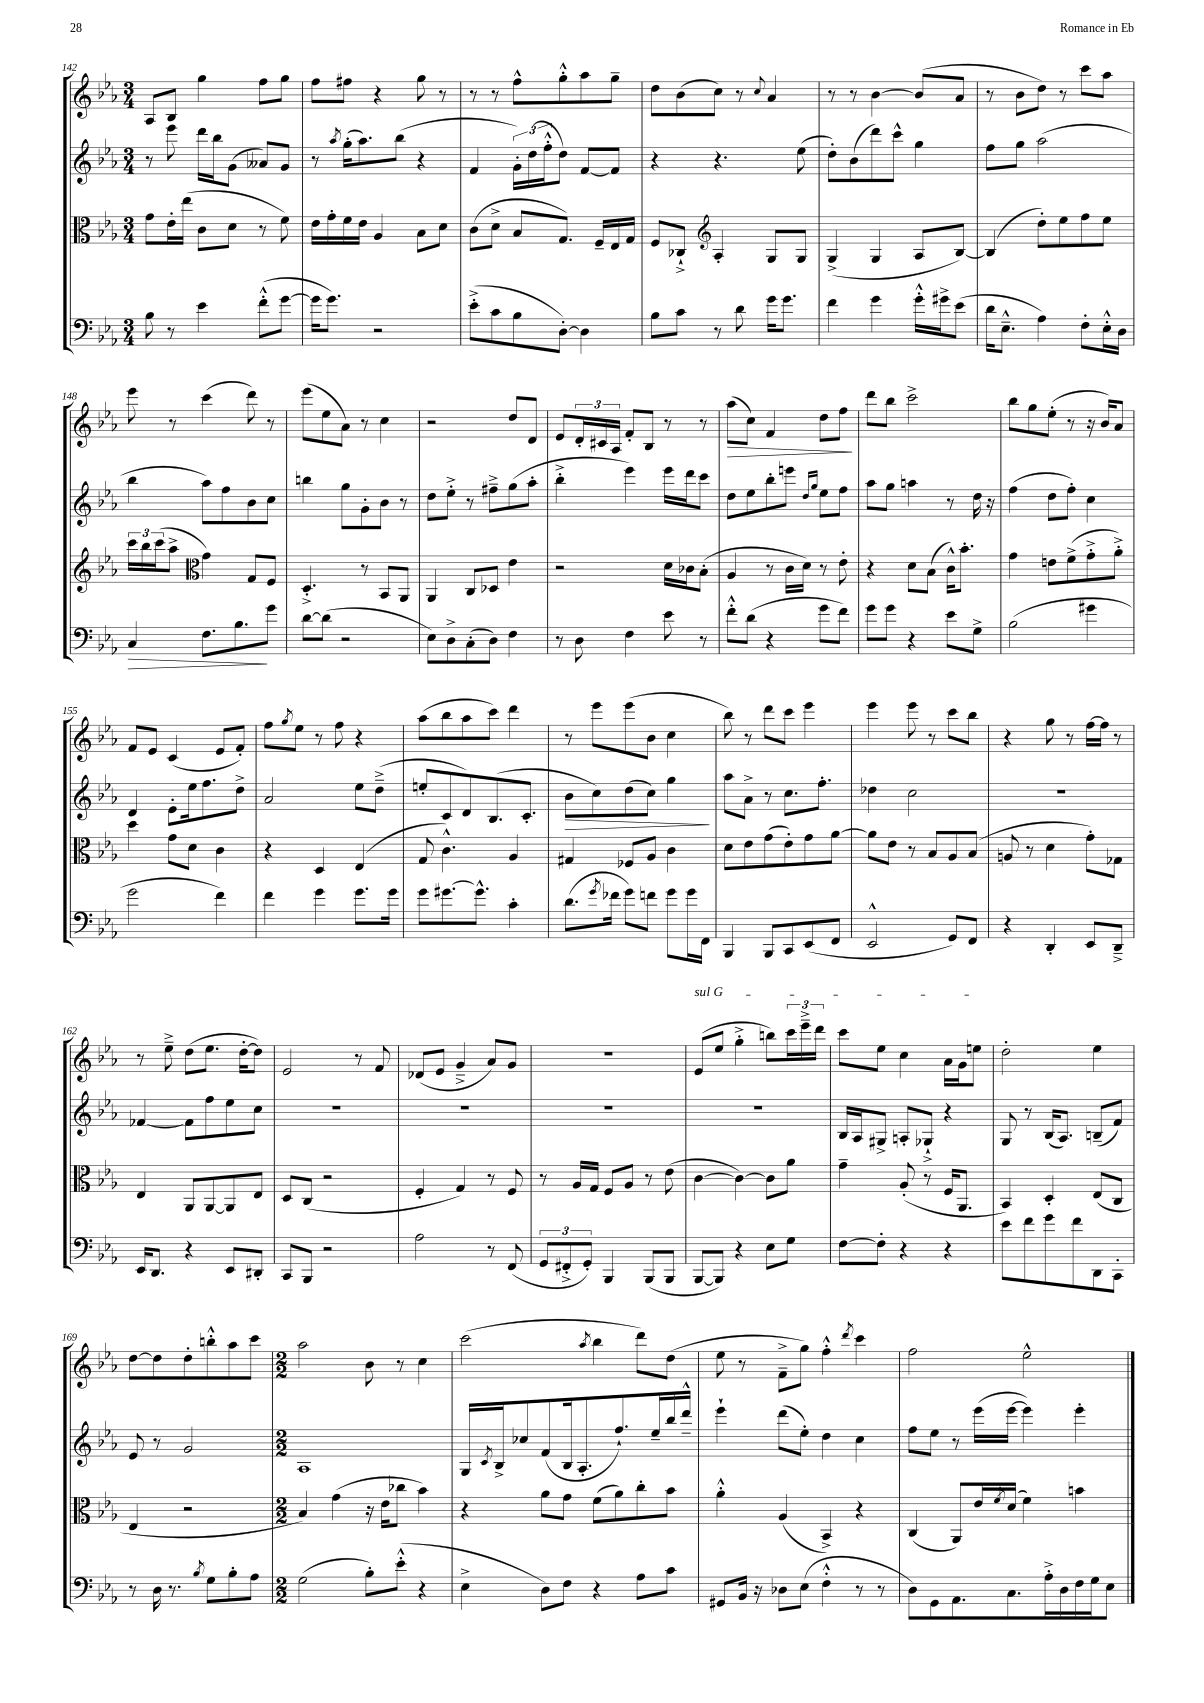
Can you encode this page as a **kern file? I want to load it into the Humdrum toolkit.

**kern	**kern	**kern	**kern
*staff4	*staff3	*staff2	*staff1
*clefF4	*clefC3	*clefG2	*clefG2
*k[b-e-a-]	*k[b-e-a-]	*k[b-e-a-]	*k[b-e-a-]
*M3/4	*M3/4	*M3/4	*M3/4
8B-	8g	8r	8A-
8r	16e-'	8eee-	8B-
.	(16ee-	.	.
4e-	8c	16ddd	4gg
.	.	16bb-	.
.	8d	(8g	.
(8f'^^	8r	8a--)	8ff
[8g	8f)	8g	8gg
=	=	=	=
16g]	16e-	8r	8ff
8.g)	16g'	.	.
.	.	8qaa-	.
.	16f	(16gg'	8ff#
.	16e-	8.aa-)	.
2r	4A-	.	4r
.	.	(8bb-	.
.	8B-	4r	8gg
.	8d	.	8r
=	=	=	=
(8e-'^	(8c	4f	8r
8c	8d^	.	8r
8B-	8B-	24g')	8ff^^
.	.	(24dd	.
.	.	24ff'^^	.
[8D')	8.G)	8dd)	8gg'^^
4D]	.	[8f	8aa-
.	16F~	.	.
.	16E-	8f]	8gg~
.	16G	.	.
=	=	=	=
8B-	8F	4r	8dd
8c	8C-`^	.	(8b-
*	*clefG2	*	*
8r	4A-'	4.r	8cc)
8d	.	.	8r
.	.	.	8qqcc
16g	8G	.	4a-
8.g	.	.	.
.	8G	(8ee-	.
=	=	=	=
4f	(4G^	8dd')	8r
.	.	(8b-	8r
4g	4G	8ddd)	[4b-
.	.	8ccc^^	.
16g'^^	8A-	4gg	(8b-]
16g#^	.	.	.
(8e-	[8B-)	.	8a-
=	=	=	=
16d	(4B-]	8ff	8r
8.E-~^^	.	.	.
.	.	8gg	8b-
4A-)	8dd')	(2aa-	8dd)
.	8ee-	.	8r
8F'	8ff	.	8ccc
16E-'^^	8ee-	.	8aa-
16D	.	.	.
=	=	=	=
4C	24ccc	4bb-	8eee-
.	24bb-	.	.
.	(24ccc	.	.
.	8aa-^	.	8r
*	*clefC3	*	*
8.F	4g)	8aa-)	(4ccc
.	.	8ff	.
8.B-	.	.	.
.	8G	8b-	8ddd)
8g	8F	8cc	8r
=	=	=	=
[8d	4.D'^	4bb	(8eee-
(8d]	.	.	8ee-
2r	.	8gg	8a-)
.	8r	8g'	8r
.	8BB-	8b-	4cc
.	8AA-	8r	.
=	=	=	=
8E-)	4AA-	8dd	2r
8D^	.	8ee-'^	.
(8C'	8C	8r	.
8D)	8D-	8ff#~^	.
4F	4e-	(8gg	8dd
.	.	8aa-'	8d
=	=	=	=
8r	2r	4bb-'^	8e-
8D	.	.	24d'
.	.	.	24c#
.	.	.	24A-
4F	.	4eee-)	8f'
.	.	.	8B-
8e-	16d	16eee-	8r
.	16c-	16ddd	.
8r	(8B-'	8ccc	8r
=	=	=	=
8f'^^	4A-	8dd	(8aa-
(8d	.	8ee-	8cc)
4r	8r	8bb-'	4f
.	16c	8eee	.
.	16d)	.	.
.	.	16qqdd	.
.	.	16qqgg	.
8g	8r	8ee-	8dd
8f)	8e-'	8ff	8ff
=	=	=	=
8g	4r	8aa-	8ddd
8g	.	8gg	8bb-
4r	8d	4aa	2ccc^
.	(8B-	.	.
8e-	16c^^)	8r	.
.	8.b-'	.	.
8G^	.	16dd	.
.	.	16r	.
=	=	=	=
(2B-	4g	(4ff	8bb-
.	.	.	8gg
.	8e	8dd	(8ee-'
.	(8f^	8ff')	8r
4g#	8g'^	4cc	16r
.	.	.	16b-)
.	8a-'^)	.	8a-
=	=	=	=
2g	4dd	4d	8f
.	.	.	8e-
.	8g	8e-'	(4c
.	8d	16ee-	.
.	.	8.ff	.
4f)	4c	.	8e-
.	.	8dd^	8f')
=	=	=	=
4f	4r	2a-	8ff
.	.	.	8qgg
.	.	.	8ee-
4g	4D	.	8r
.	.	.	8ff
8.g	(4E-	8ee-	4r
.	.	(8dd~^	.
16g	.	.	.
=	=	=	=
8g	8G	8ee'	(8aa-
[8.g#	4.c^^)	8c	8bb-
.	.	8d)	8aa-
8.g#^^]	.	.	.
.	.	(8.B-	8ccc)
4c'	4A-	.	4ddd
.	.	8.c'	.
=	=	=	=
(8.d	4G#	8b-	8r
.	.	8cc)	8eee-
8qg	.	.	.
16f-	.	.	.
8g)	8F-	(8dd	(8eee-
8f	8A-	8cc)	8b-
8g	4c	4gg	4cc
16g	.	.	.
16FF	.	.	.
=	=	=	=
4BBB-	8d	8aa-	8bb-)
.	8e-	8a-^	8r
8BBB-	(8g	8r	8ddd
8CC	8e-')	8.cc	8ccc
(8EE-	8g	.	4eee-
.	.	8.ff'	.
8FF	[8a-	.	.
=	=	=	=
2EE-^^	8a-]	4dd-	4eee-
.	8e-	.	.
.	8r	2cc	8eee-
.	8B-	.	8r
8GG)	8A-	.	8ccc
8FF	(8B-	.	8bb-
=	=	=	=
4r	8A	2.r	4r
.	8r	.	.
4DD'	4d	.	8gg
.	.	.	8r
8EE-	8g')	.	[16ff
.	.	.	16ff]
8DD~^	8G-	.	8r
=	=	=	=
16EE-	4E-	[4f-	8r
8.DD	.	.	.
.	.	.	8ee-~^
4r	8AA-	8f-]	(8dd
.	[8AA-	8ff	8.ee-
8EE-	8AA-]	8ee-	.
.	.	.	[16dd'
8DD#'	8E-	8cc	8dd])
=	=	=	=
8CC	8D	2.r	2e-
8BBB-	(8C	.	.
2r	2r	.	.
.	.	.	8r
.	.	.	8f
=	=	=	=
2A-	4F'	2.r	(8d-
.	.	.	8e-
.	4G)	.	4g~^
8r	8r	.	8a-)
(8FF	8F	.	8g
=	=	=	=
12GG	8r	2.r	2.r
12FF#'^	.	.	.
.	16A-	.	.
12GG')	.	.	.
.	16G	.	.
4BBB-	8F	.	.
.	8A-	.	.
(8BBB-	8r	.	.
8BBB-	(8e-	.	.
=	=	=	=
[8BBB-	[4c	2.r	(8e-
8BBB-])	.	.	8ee-
4r	4c_)	.	4gg'^
8E-	8c]	.	8bb)
8G	8a-	.	24ccc
.	.	.	24eee-~^
.	.	.	24ddd
=	=	=	=
[8F	4g~	16B-	8ccc
.	.	16A-	.
8F']	.	8G#^	8ee-
4r	(8A-'	8A'	4cc
.	8r	8G-`^	.
4r	16F	4r	16a-
.	8.AA-	.	16g
.	.	.	8ee
=	=	=	=
8e-	4BB-)	8G	2dd'
8f	.	8r	.
8g	4D'	(16B-	.
.	.	8.A-)	.
8f	.	.	.
8DD	(8E-	(8B~	4ee-
8CC'	8C	8f)	.
=	=	=	=
8r	4E-	8e-	[8dd
16D	.	8r	8dd]
8.r	.	.	.
.	2r	2g	8dd'
8qB-	.	.	.
8G	.	.	8bb'^^
8B-'	.	.	8aa-
8A-	.	.	8ccc
=	=	=	=
*M2/2	*M2/2	*M2/2	*M2/2
(2G	4B-)	1A-	2aa-
.	(4g	.	.
8B-')	16r	.	8b-
.	16e-	.	.
(8e-'^^	8cc-	.	8r
4r	4b-)	.	4cc
=	=	=	=
4E-^	4r	16G	(2ccc
.	.	8qc	.
.	.	16B-^	.
.	.	8cc-	.
8D)	8a-	(8f	.
8F	8g	16B-	.
.	.	8.A-'	.
.	.	.	8qaa-
4r	(8f	.	4bb-
.	8a-)	8.ff`)	.
8A-	8cc'	.	8ddd)
.	.	16ee-~	.
8c	8b-	16bb-	(8dd
.	.	16ddd~^^	.
=	=	=	=
8GG#	4a-'^^	4eee-`	8ee-
16BB-	.	.	8r
16r	.	.	.
8D-	(4A-	(8ddd	8f~^
(8E-	.	8ee-')	8gg)
4F'^^	4BB-^)	4dd	4ff'^^
.	.	.	8qddd
8r	4r	4cc	4ccc
8r	.	.	.
=	=	=	=
8D)	(4C	8ff	2ff
8GG	.	8ee-	.
8.AA-	8AA-)	8r	.
.	16e-	(16eee-	.
.	8qf	.	.
8.C	(16d	[16eee-	.
.	4f)	4eee-])	2ee-^^
16A-'^	.	.	.
16D	.	.	.
16F	4b	4eee-'	.
16G	.	.	.
8E-	.	.	.
==	==	==	==
*-	*-	*-	*-
